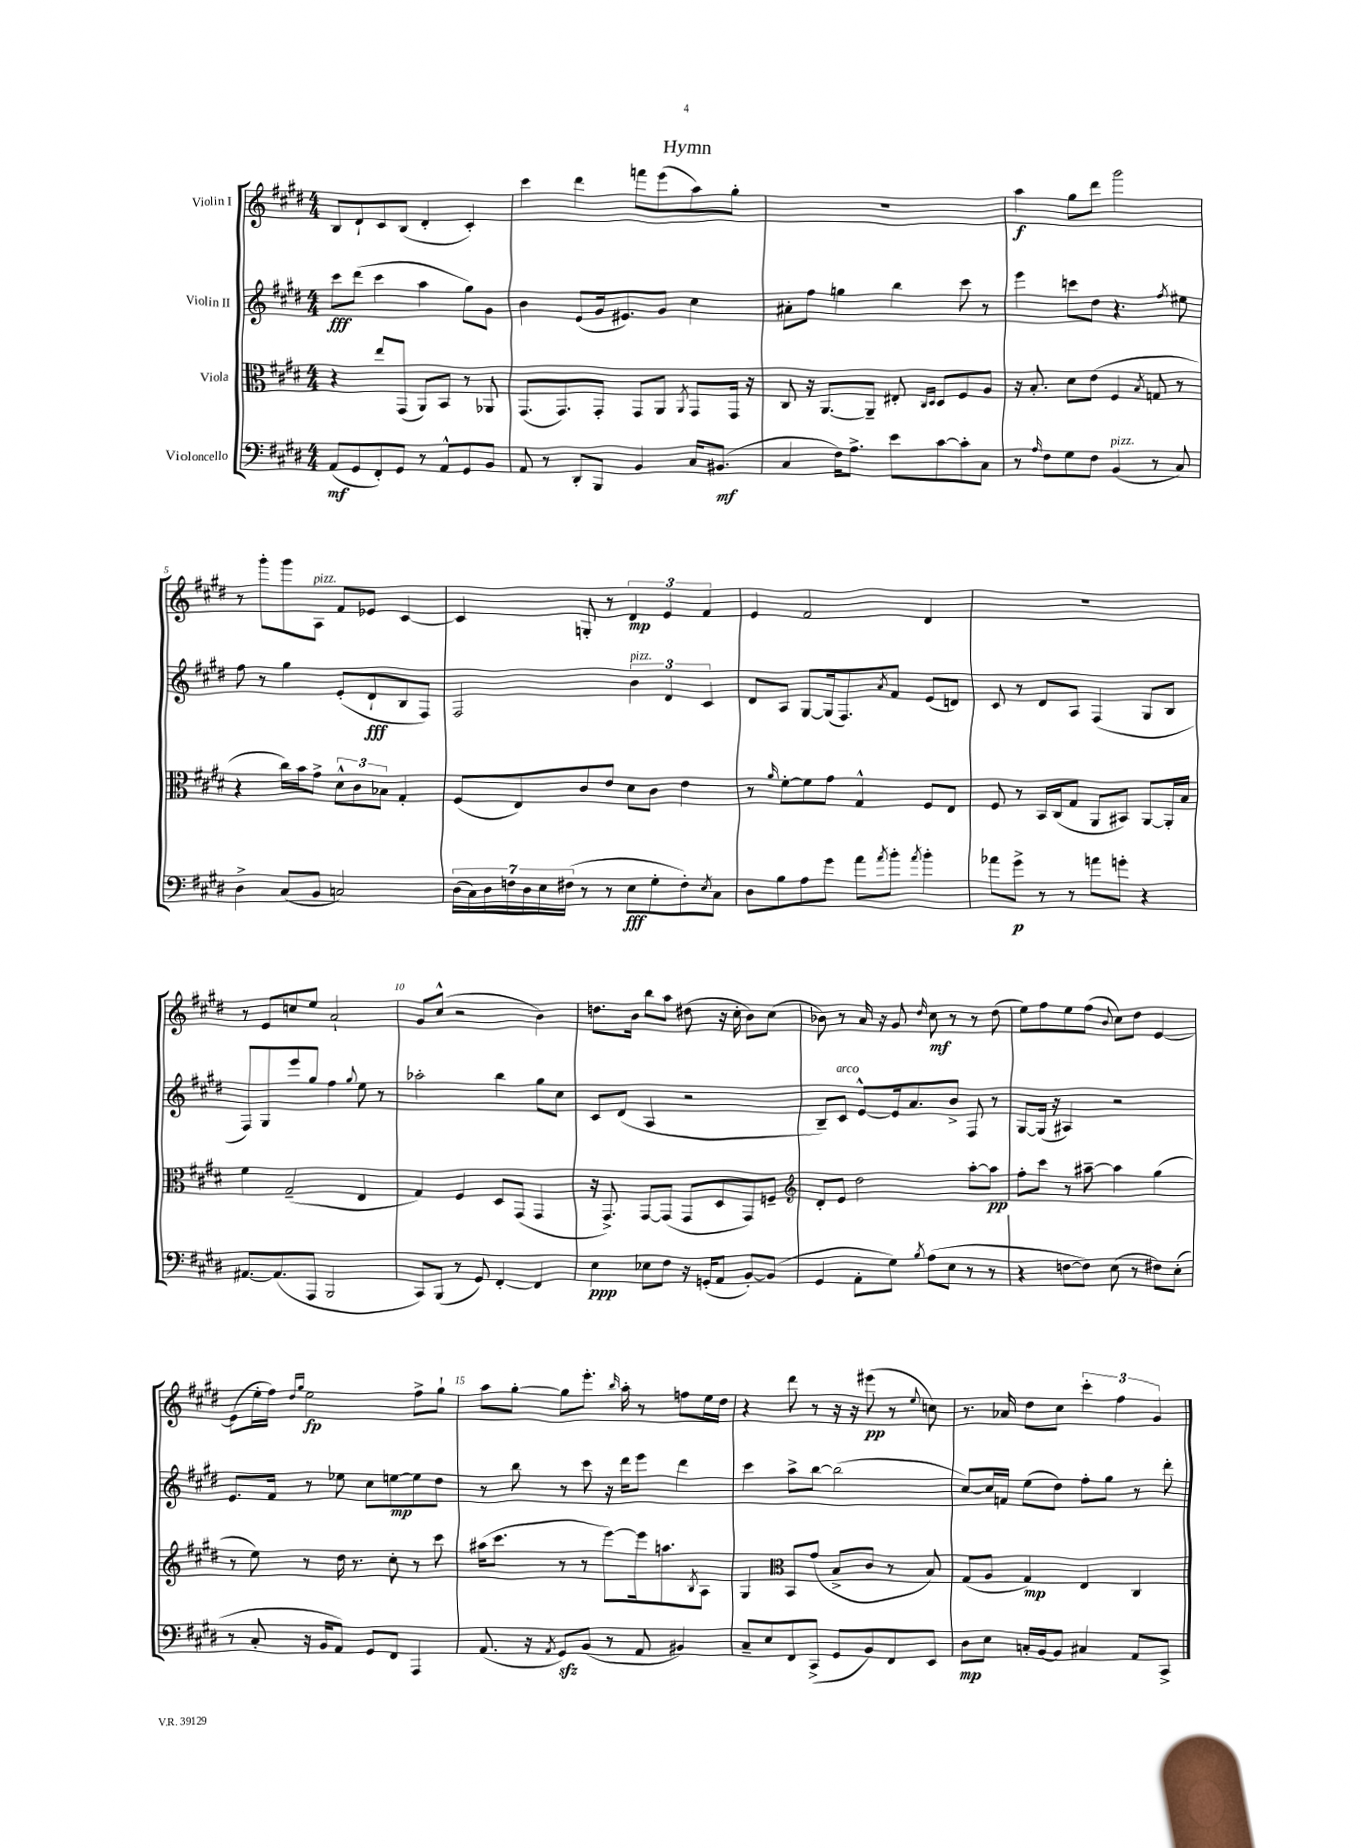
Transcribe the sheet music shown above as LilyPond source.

\header { title = "Hymn" }
<<
\new StaffGroup <<
\new Staff = "s0" \with { instrumentName = "Violin I" } {
    \clef treble \key e \major \numericTimeSignature \time 4/4
    b8 dis'8-! cis'8 b8( dis'4-. cis'4-.) |
    cis'''4 dis'''4 f'''8 e'''8( a''8) gis''8-. |
    R1 |
    a''4\f gis''8 dis'''8 gis'''2 |
    r8 gis'''8-. gis'''8 a8^\markup { \italic "pizz." } fis'8 ees'8 cis'4~ |
    cis'4 g8-. r8 \tuplet 3/2 { dis'4\mp e'4 fis'4 } |
    e'4 fis'2 dis'4 |
    R1 |
    r8 e'8 c''8 e''8 a'2-! |
    gis'8 cis''8-^( r2 b'4) |
    d''8. b'16 b''8 a''8 dis''8( r16 cis''16-. b'8) cis''8( |
    bes'8) r8 a'16 r16 gis'8 \grace { dis''16 } cis''8\mf r8 r8 dis''8( |
    e''8) fis''8 e''8 fis''8( \appoggiatura { b'8 } cis''8) dis''8 e'4~ |
    e'8( e''16-. fis''16) \grace { dis''16 gis''16 } e''2\fp fis''8-> gis''8-! |
    a''8 gis''8~-. gis''8 e'''8.-. \grace { b''16 } a''16-. r8 f''8 e''16 dis''16 |
    r4 dis'''8 r8 r16 r16 eis'''8\pp( r8 \appoggiatura { e''8 } c''8) |
    r8. aes'16 dis''8 cis''8 \tuplet 3/2 { cis'''4-. fis''4 gis'4 } \bar "|." |
}
\new Staff = "s1" \with { instrumentName = "Violin II" } {
    \clef treble \key e \major \numericTimeSignature \time 4/4
    cis'''8\fff dis'''8( cis'''4 a''4 gis''8) gis'8 |
    b'4 e'8( gis'16 eis'8.) gis'8 cis''4 |
    ais'8-. fis''8 g''4 b''4 cis'''8 r8 |
    e'''4 c'''8 dis''8 r4. \acciaccatura { fis''8 } eis''8 |
    fis''8 r8 gis''4 e'8-.( dis'8-!\fff b8 fis8) |
    fis2 \tuplet 3/2 { b'4^\markup { \italic "pizz." } dis'4 cis'4 } |
    dis'8 a8 gis8~ gis16( fis8.) \acciaccatura { a'8 } fis'8 e'8( d'8) |
    cis'8 r8 dis'8 a8 fis4( gis8 b8 |
    fis8) gis8 e'''8 gis''8 fis''4 \appoggiatura { gis''8 } e''8 r8 |
    aes''2-. b''4 gis''8 cis''8 |
    cis'8 dis'8( a4 r2 |
    b8--) cis'8^\markup { \italic "arco" } e'8~-^ e'16 a'8. b'8-> fis8 r8 |
    gis8~ gis16( r16 ais4) r2 |
    e'8. fis'16 r8 ees''8 cis''8 e''8~\mp e''8 dis''8 |
    r8 b''8 r8 cis'''8 r16 dis'''16 e'''8 dis'''4 |
    cis'''4 a''8-> b''8~ b''2( |
    cis''8~) cis''16 f'16 e''8( dis''8) fis''8-. gis''8 r8 dis'''8-. \bar "|." |
}
\new Staff = "s2" \with { instrumentName = "Viola" } {
    \clef alto \key e \major \numericTimeSignature \time 4/4
    r4 e''8 gis,8( a,8) b,8 r8 aes,8 |
    gis,8.( gis,8.) gis,8-. gis,8 a,8 \acciaccatura { a,8 } gis,8 gis,16 r16 |
    cis8 r16 a,8.~ a,8-- eis8-. \grace { cis16 dis16 } dis8 fis8 a8 |
    r16 b8.-. dis'8 e'8( fis4 \acciaccatura { b8 } g8 r8 |
    r4 cis''16) b'16 gis'8-> \tuplet 3/2 { dis'8-^ cis'8 bes8 } gis4-. |
    fis8( e8) cis'8 e'8 dis'8 cis'8 e'4 |
    r8 \grace { a'16 } fis'8~-. fis'8 gis'8 gis4-^ fis8 e8 |
    fis8 r8 b,16 cis16( gis8 a,8 bis,8) a,8~ a,16-. b16 |
    fis'4 gis2--( e4 |
    gis4) fis4 dis8 gis,8( gis,4 |
    r16 gis,8.->) gis,8~ gis,8( gis,8 dis8 gis,8) f8-- |
    \clef treble dis'8-. e'8 dis''2 a''8~-. a''8\pp |
    fis''8-. cis'''8 r8 ais''8~-- ais''4 gis''4( |
    r8 e''8) r8 dis''16 r8. cis''8-. r8 cis'''8 |
    ais''16( cis'''8. r8 r8 e'''8~) e'''16 a''8. \acciaccatura { b8 } a8 |
    gis4 \clef alto b,8 gis'8( b8-> cis'8 r8 b8) |
    gis8( a8 gis4\mp) e4 cis4 \bar "|." |
}
\new Staff = "s3" \with { instrumentName = "Violoncello" } {
    \clef bass \key e \major \numericTimeSignature \time 4/4
    a,8\mf( gis,8 fis,8-.) gis,8 r8 a,8-^ gis,8 b,8 |
    a,8 r8 dis,8-. b,,8 b,4 cis16 bis,8.\mf( |
    cis4 fis16) a8.-> e'8 cis'8~ cis'8-. cis8 |
    r8 \grace { a16 } fis8 gis8 fis8 b,4^\markup { \italic "pizz." }( r8 cis8) |
    dis4-> cis8( b,8 c2) |
    \tuplet 7/4 { dis16( cis16) dis16 f16 dis16 e16 fis16( } r8 r8 e8\fff gis8-. fis8-.) \acciaccatura { e8 } cis8 |
    dis8 b8 a8 gis'8 a'8 \acciaccatura { a'8 } b'8-. \acciaccatura { a'8 } b'4-. |
    aes'8 gis'8->\p r8 r8 a'8 g'8-. r4 |
    ais,8.~ ais,8.( a,,8 b,,2 |
    cis,8) b,,8( r8 gis,8) fis,4~-. fis,4 |
    e4\ppp ees8 fis8 r16 g,16-.( a,8 b,8~-.) b,8( |
    gis,4 a,8-. gis8) \acciaccatura { b8 } a8( e8 r8 r8 |
    r4 f8~ f8) e8( r8 fis8) e8-.( |
    r8 cis8-. r16 b,16 a,8) gis,8 fis,8 a,,4 |
    a,8.( r16 \acciaccatura { a,8 } gis,8\sfz) b,8( r8 a,8 bis,4) |
    cis8-- e8 fis,8 cis,8->( gis,8 b,8) fis,8 e,8 |
    dis8\mp e8 c16-. b,16~ b,8 cis4 a,8 cis,8-> \bar "|." |
}
>>
>>
\layout { \context { \Score \override BarNumber.break-visibility = ##(#f #t #t) barNumberVisibility = #(every-nth-bar-number-visible 5) } }
